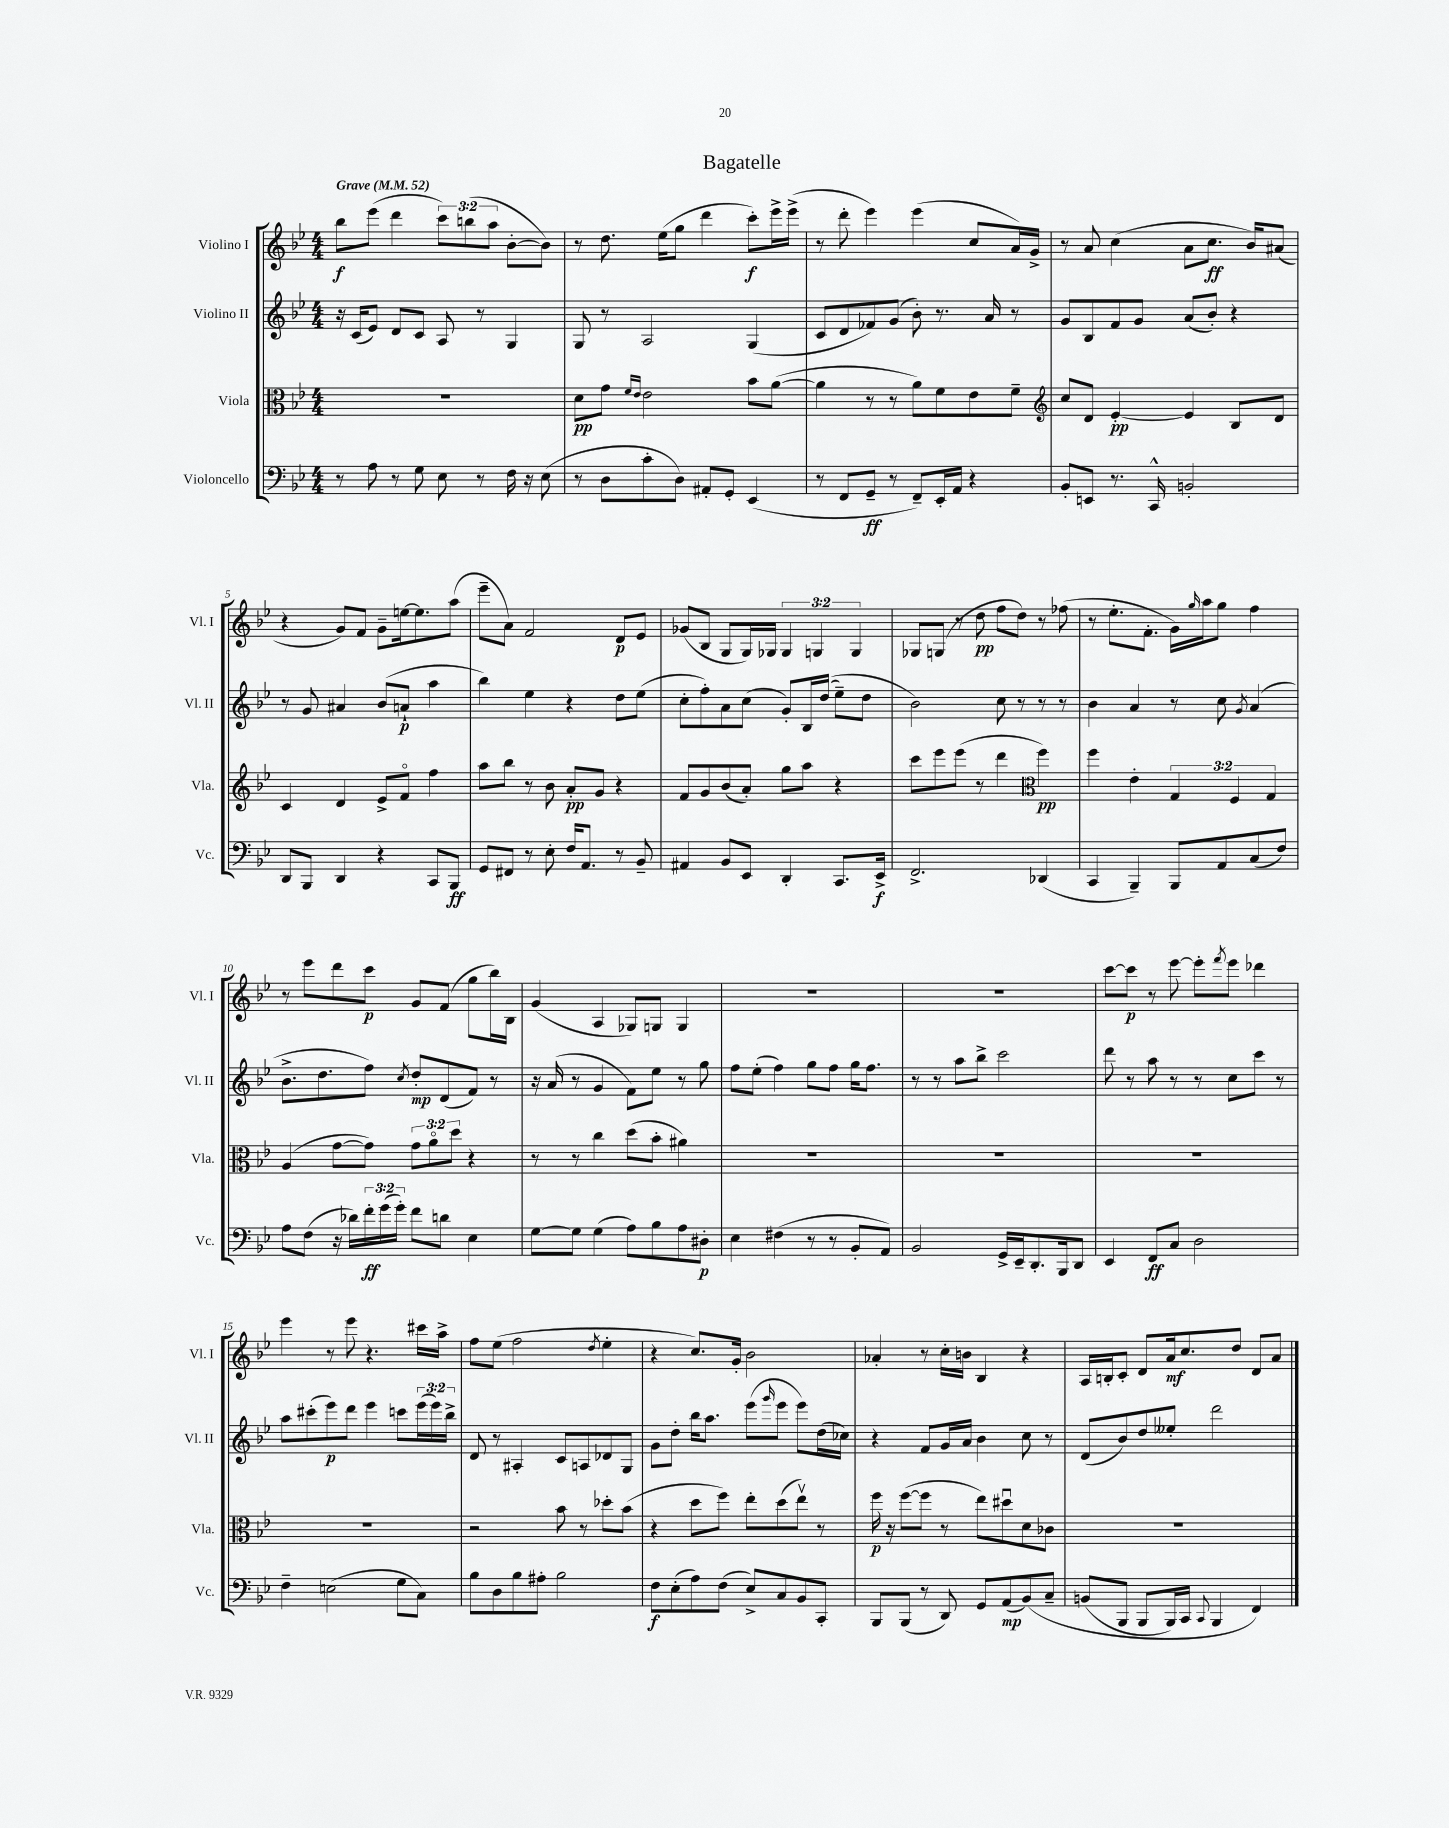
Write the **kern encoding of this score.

**kern	**dynam	**kern	**dynam	**kern	**dynam	**kern	**dynam
*part4	*part4	*part3	*part3	*part2	*part2	*part1	*part1
*staff4	*staff4	*staff3	*staff3	*staff2	*staff2	*staff1	*staff1
*I"Violoncello	*	*I"Viola	*	*I"Violino II	*	*I"Violino I	*
*I'Vc.	*	*I'Vla.	*	*I'Vl. II	*	*I'Vl. I	*
*clefF4	*	*clefC3	*	*clefG2	*	*clefG2	*
*k[b-e-]	*	*k[b-e-]	*	*k[b-e-]	*	*k[b-e-]	*
*M4/4	*	*M4/4	*	*M4/4	*	*M4/4	*
*MM52	*	*MM52	*	*MM52	*	*MM52	*
=1	=1	=1	=1	=1	=1	=1	=1
!	!	!	!	!	!	!LO:TX:a:B:t=Grave	!
8r	.	1r	.	16r	.	8bb-\L	f
.	.	.	.	(16c/KL	.	.	.
8A\	.	.	.	8e-/J)	.	(8eee-\J	.
8r	.	.	.	8d/L	.	4ddd\	.
8G\	.	.	.	8c/J	.	.	.
8E-\	.	.	.	8A/	.	12ccc\L)	.
.	.	.	.	.	.	(12bbn\	.
8r	.	.	.	8r	.	.	.
.	.	.	.	.	.	12aa\J	.
16F\	.	.	.	4G/	.	[8b-'\L	.
16r	.	.	.	.	.	.	.
(8E-\	.	.	.	.	.	8b-\J])	.
=2	=2	=2	=2	=2	=2	=2	=2
8r	.	8d\L	pp	8G/	.	8r	.
8D\L	.	8g\J	.	8r	.	8.dd\	.
.	.	16qqf/LL	.	.	.	.	.
.	.	16qqe-/JJ	.	.	.	.	.
8c'\	.	2e-\	.	2A/	.	.	.
.	.	.	.	.	.	(16ee-\KL	.
8D\J)	.	.	.	.	.	8gg\J	.
8AA#X'/L	.	.	.	.	.	4ddd\	.
8GG'/J	.	.	.	.	.	.	.
(4EE-/	.	8b-\L	.	(4G/	.	8ccc'\L)	f
.	.	([8a\J	.	.	.	16eee-^\L	.
.	.	.	.	.	.	(16eee-^\JJ	.
=3	=3	=3	=3	=3	=3	=3	=3
8r	.	4a\]	.	8c/L	.	8r	.
8FF/L	.	.	.	8d/	.	8ddd'\	.
8GG~/J	ff	8r	.	8f-X/)	.	4eee-\)	.
8r	.	8r	.	(8g/J	.	.	.
8FF~/L)	.	8a\L)	.	8b-'\)	.	(4eee-\	.
16EE-'/L	.	8f\	.	8.r	.	.	.
16AA/JJ	.	.	.	.	.	.	.
4r	.	8e-\	.	.	.	8cc/L	.
.	.	.	.	16a/	.	.	.
.	.	8f~\J	.	8r	.	16a/L)	.
.	.	.	.	.	.	16g^/JJ	.
=4	=4	=4	=4	=4	=4	=4	=4
*	*	*clefG2	*	*	*	*	*
8BB-'/L	.	8cc/L	.	8g/L	.	8r	.
8EEn/J	.	8d/J	.	8B-/	.	8a/	.
8.r	.	[4e-'/	pp	8f/	.	(4cc\	.
.	.	.	.	8g/J	.	.	.
16CC^^/	.	.	.	.	.	.	.
2BBn'/	.	4e-/]	.	(8a/L	.	8a\L	.
.	.	.	.	8b-'/J)	.	8.cc\J	ff
.	.	8B-/L	.	4r	.	.	.
.	.	.	.	.	.	16b-/KL)	.
.	.	8d/J	.	.	.	(8a#X/J	.
!!LO:LB:g=z
=5	=5	=5	=5	=5	=5	=5	=5
8DD/L	.	4c/	.	8r	.	4r	.
8BBB-/J	.	.	.	8g/	.	.	.
4DD/	.	4d/	.	4a#X/	.	8g/L)	.
.	.	.	.	.	.	8f/J	.
4r	.	8e-^/L	.	(8b-/L	.	8g~\L	.
.	.	8f/J	.	8an`/J	p	[16een\k	.
.	.	.	.	.	.	8.ee\]	.
8CC/L	.	4ff\	.	4aa\	.	.	.
8BBB-/J	ff	.	.	.	.	(8aa\J	.
=6	=6	=6	=6	=6	=6	=6	=6
8GG/L	.	8aa\L	.	4bb-\)	.	8eee-~\L	.
8FF#X/J	.	8bb-\J	.	.	.	8a\J)	.
8r	.	8r	.	4ee-\	.	2f/	.
8E-'\	.	8b-\	.	.	.	.	.
16F/KL	.	8a'/L	pp	4r	.	.	.
8.AA/J	.	.	.	.	.	.	.
.	.	8g/J	.	.	.	.	.
8r	.	4r	.	8dd\L	.	8d/L	p
8BB-~/	.	.	.	(8ee-\J	.	8e-/J	.
=7	=7	=7	=7	=7	=7	=7	=7
4AA#X/	.	8f/L	.	8cc'\L	.	(8g-X/L	.
.	.	8g/	.	8ff'\)	.	8B-/J	.
8BB-/L	.	(8b-/	.	8a\	.	8G/L	.
8EE-/J	.	8a'/J)	.	(8cc\J	.	16G/L)	.
.	.	.	.	.	.	16G-X/JJ	.
4DD'/	.	8gg\L	.	8g'/L)	.	6G-/	.
.	.	8aa\J	.	16B-/L	.	.	.
.	.	.	.	.	.	6Gn/	.
.	.	.	.	((16dd/JJ	.	.	.
8.CC/L	.	4r	.	8ee-~\L)	.	.	.
.	.	.	.	.	.	6G/	.
.	.	.	.	8dd\J	.	.	.
16EE-^/Jk	f	.	.	.	.	.	.
=8	=8	=8	=8	=8	=8	=8	=8
2.FF^/	.	8ccc\L	.	2b-\)	.	8G-X/L	.
.	.	8eee-\	.	.	.	(8Gn/J	.
.	.	(8eee-\J	.	.	.	8r	.
.	.	8r	.	.	.	8dd\	pp
.	.	4ddd\	.	8cc\	.	8ff\L	.
.	.	.	.	8r	.	8dd\J)	.
*	*	*clefC3	*	*	*	*	*
(4DD-X/	.	4ff\)	pp	8r	.	8r	.
.	.	.	.	8r	.	(8ff-X\	.
=9	=9	=9	=9	=9	=9	=9	=9
4CC/	.	4ff\	.	4b-\	.	8r	.
.	.	.	.	.	.	8.ee-'\L	.
4BBB-~/)	.	4e-'\	.	4a/	.	.	.
.	.	.	.	.	.	8.f'\J	.
8BBB-/L	.	6G/	.	8r	.	16g\LL)	.
.	.	.	.	.	.	16qqgg/	.
.	.	.	.	.	.	16aa\J	.
8AA/	.	.	.	8cc\	.	8gg\J	.
.	.	6F/	.	.	.	.	.
.	.	.	.	8qg/	.	.	.
(8C/	.	.	.	(4a/	.	4ff\	.
.	.	6G/	.	.	.	.	.
8F/J)	.	.	.	.	.	.	.
!!LO:LB:g=z
=10	=10	=10	=10	=10	=10	=10	=10
8A\L	.	(4A/	.	8.b-^\L	.	8r	.
(8F\J	.	.	.	.	.	8eee-\L	.
.	.	.	.	8.dd\	.	.	.
16r	.	[8g\L	.	.	.	8ddd\	.
16d-X\LL)	.	.	.	.	.	.	.
24f'\	ff	8g\J])	.	8ff\J)	.	8ccc\J	p
(24g\	.	.	.	.	.	.	.
24g'\JJ)	.	.	.	.	.	.	.
.	.	.	.	8qcc/	.	.	.
8f\L	.	12g\L	.	8dd'/L	mp	8g/L	.
.	.	12a\	.	.	.	.	.
8dn\J	.	.	.	(8d/	.	(8f/J	.
.	.	12dd\J	.	.	.	.	.
4E-\	.	4r	.	8f/J)	.	8gg\L	.
.	.	.	.	8r	.	16bb-\L)	.
.	.	.	.	.	.	16B-\JJ	.
=11	=11	=11	=11	=11	=11	=11	=11
[8G\L	.	8r	.	16r	.	(4g/	.
.	.	.	.	(16a/	.	.	.
8G\J]	.	8r	.	8r	.	.	.
(4G\	.	4cc\	.	4g/	.	4A/	.
8A\L)	.	(8dd\L	.	8f\L)	.	8G-X/L)	.
8B-\	.	8b-'\J	.	8ee-\J	.	8Gn/J	.
8A\	.	4a#X\)	.	8r	.	4G/	.
8D#X'\J	p	.	.	8gg\	.	.	.
=12	=12	=12	=12	=12	=12	=12	=12
4E-\	.	1r	.	8ff\L	.	1r	.
.	.	.	.	(8ee-'\J	.	.	.
(4F#X\	.	.	.	4ff\)	.	.	.
8r	.	.	.	8gg\L	.	.	.
8r	.	.	.	8ff\J	.	.	.
8BB-'/L	.	.	.	16gg\KL	.	.	.
.	.	.	.	8.ff\J	.	.	.
8AA/J)	.	.	.	.	.	.	.
=13	=13	=13	=13	=13	=13	=13	=13
2BB-/	.	1r	.	8r	.	1r	.
.	.	.	.	8r	.	.	.
.	.	.	.	8aa\L	.	.	.
.	.	.	.	8bb-^\J	.	.	.
16GG^/LL	.	.	.	2ccc\	.	.	.
16EE-~/J	.	.	.	.	.	.	.
8.DD'/	.	.	.	.	.	.	.
16BBB-/k	.	.	.	.	.	.	.
8DD/J	.	.	.	.	.	.	.
=14	=14	=14	=14	=14	=14	=14	=14
4EE-/	.	1r	.	8ddd\	.	[8ccc\L	.
.	.	.	.	8r	.	8ccc\J]	p
8FF/L	ff	.	.	8aa\	.	8r	.
8C/J	.	.	.	8r	.	[8eee-\	.
2D\	.	.	.	8r	.	8eee-'\L]	.
.	.	.	.	.	.	8qfff/	.
.	.	.	.	8cc\L	.	8eee-\J	.
.	.	.	.	8ccc\J	.	4ddd-X\	.
.	.	.	.	8r	.	.	.
!!LO:LB:g=z
=15	=15	=15	=15	=15	=15	=15	=15
4F~\	.	1r	.	8aa\L	.	4eee-\	.
.	.	.	.	(8ccc#X'\	.	.	.
(2En\	.	.	.	8eee-\)	p	8r	.
.	.	.	.	8ddd\J	.	8eee-\	.
.	.	.	.	4eee-\	.	4.r	.
8G\L	.	.	.	8cccn\L	.	.	.
8C\J)	.	.	.	(24eee-\L	.	16ccc#X\LL	.
.	.	.	.	24eee-\)	.	.	.
.	.	.	.	.	.	16aa^\JJ	.
.	.	.	.	24bb-^\JJ	.	.	.
=16	=16	=16	=16	=16	=16	=16	=16
8B-\L	.	2r	.	8d/	.	8ff\L	.
8D\	.	.	.	8r	.	(8ee-\J	.
8B-\	.	.	.	4A#X'/	.	2ff\	.
8A#X'\J	.	.	.	.	.	.	.
2B-\	.	8b-\	.	8c/L	.	.	.
.	.	8r	.	8An/	.	.	.
.	.	.	.	.	.	8qdd/	.
.	.	8dd-X'\L	.	8d-X/	.	4ee-'\	.
.	.	(8b-\J	.	8G/J	.	.	.
=17	=17	=17	=17	=17	=17	=17	=17
8F\L	f	4r	.	8g\L	.	4r	.
(8E-'\	.	.	.	8dd'\J	.	.	.
8A\)	.	8dd\L	.	16bb-\KL	.	8.cc/L)	.
.	.	.	.	8.aa\J	.	.	.
(8F\J	.	8ff\J)	.	.	.	.	.
.	.	.	.	.	.	16g'/Jk	.
8E-^/L)	.	8ee-'\L	.	(8eee-\L	.	2b-\	.
.	.	.	.	16qqggg/	.	.	.
8C/	.	(8dd\	.	8eee-\J	.	.	.
8BB-/	.	8ee-v\J)	.	8eee-\L)	.	.	.
8CC'/J	.	8r	.	(16dd\L	.	.	.
.	.	.	.	16cc-X\JJ)	.	.	.
=18	=18	=18	=18	=18	=18	=18	=18
8BBB-/L	.	16ff\	p	4r	.	4a-X'/	.
.	.	16r	.	.	.	.	.
(8BBB-/J	.	([8ff\L	.	.	.	.	.
8r	.	8ff\J]	.	8f/L	.	8r	.
8DD/)	.	8r	.	16g/L	.	16cc'\LL	.
.	.	.	.	16a/JJ	.	16bn\JJ	.
8GG/L	.	8ee-\L)	.	4b-\	.	4B-/	.
(8AA/	mp	8dd#Xu\	.	.	.	.	.
(8BB-/)	.	8d\	.	8cc\	.	4r	.
8C~/J	.	8c-X\J	.	8r	.	.	.
=19	=19	=19	=19	=19	=19	=19	=19
(8BBn/L	.	1r	.	(8d/L	.	16A/LL	.
.	.	.	.	.	.	16Bn'/J	.
8BBB-/J	.	.	.	8b-/)	.	8c'/J	.
8BBB-/L	.	.	.	8dd/	.	8d/L	.
16BBB-/L)	.	.	.	8ee--X'/J	.	16a/k	mf
16CC/JJ	.	.	.	.	.	8.cc/	.
8qqCC/	.	.	.	.	.	.	.
4BBB-/	.	.	.	2ddd\	.	.	.
.	.	.	.	.	.	8dd/J	.
4FF/)	.	.	.	.	.	8d/L	.
.	.	.	.	.	.	8a/J	.
==	==	==	==	==	==	==	==
*-	*-	*-	*-	*-	*-	*-	*-
